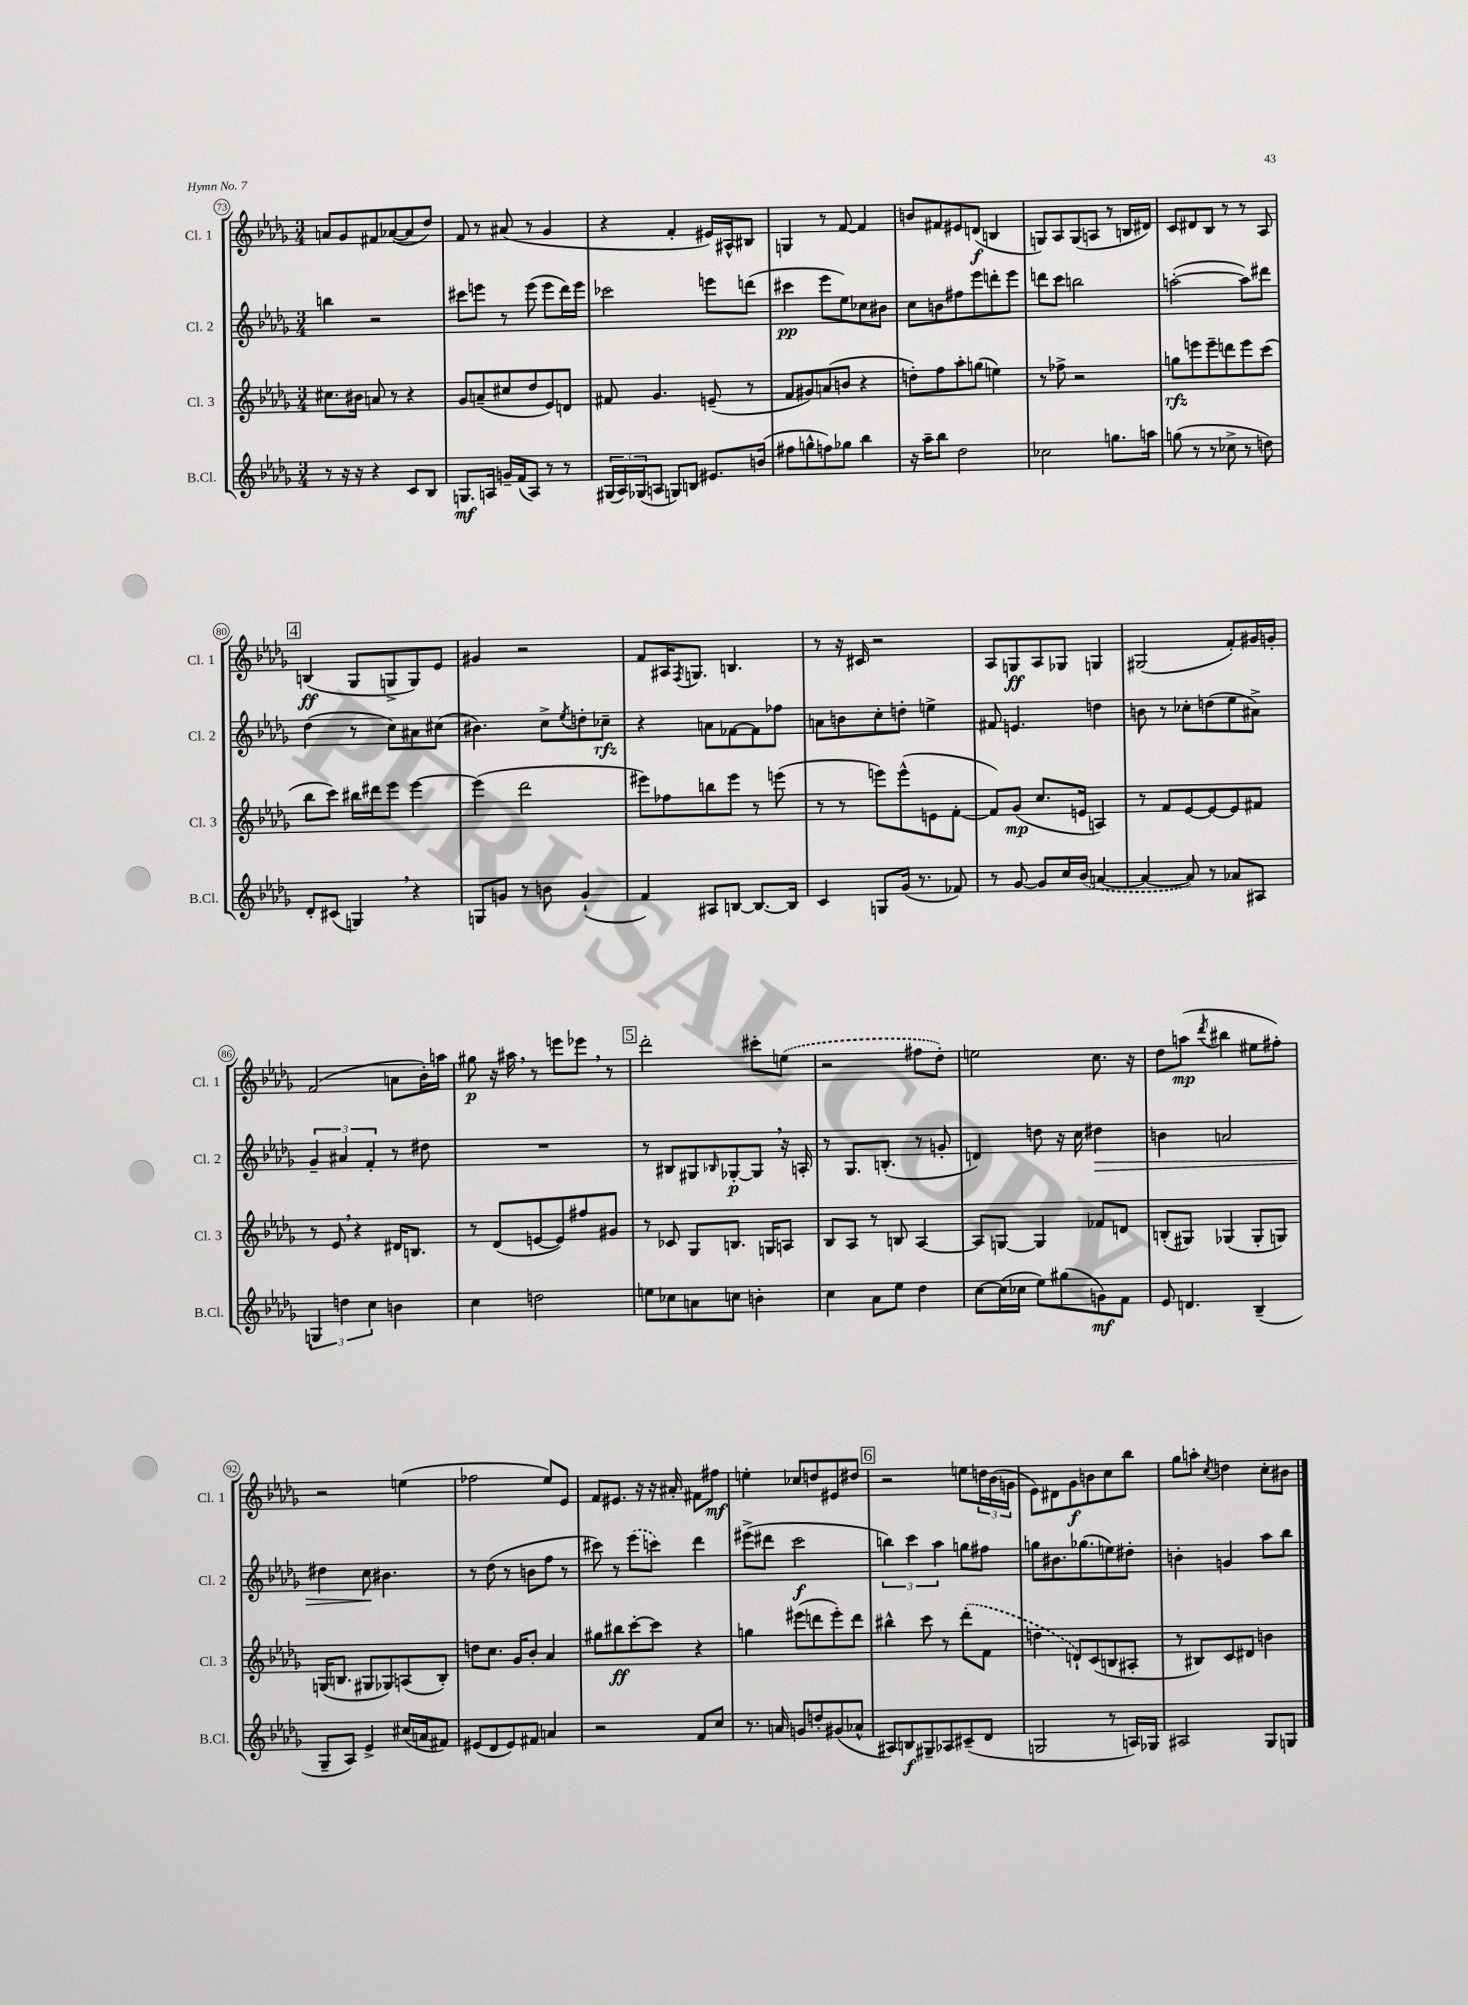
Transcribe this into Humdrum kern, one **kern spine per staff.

**kern	**dynam	**kern	**dynam	**kern	**dynam	**kern	**dynam
*part4	*part4	*part3	*part3	*part2	*part2	*part1	*part1
*staff4	*staff4	*staff3	*staff3	*staff2	*staff2	*staff1	*staff1
*I"B.Cl.	*	*I"Cl. 3	*	*I"Cl. 2	*	*I"Cl. 1	*
*I'B.Cl.	*	*I'Cl. 3	*	*I'Cl. 2	*	*I'Cl. 1	*
*clefG2	*	*clefG2	*	*clefG2	*	*clefG2	*
*k[b-e-a-d-g-]	*	*k[b-e-a-d-g-]	*	*k[b-e-a-d-g-]	*	*k[b-e-a-d-g-]	*
*M3/4	*	*M3/4	*	*M3/4	*	*M3/4	*
=73	=73	=73	=73	=73	=73	=73	=73
8r	.	8.cc#X\L	.	4bbn\	.	8an/L	.
16r	.	.	.	.	.	8g-/	.
16r	.	16b#X\Jk	.	.	.	.	.
4r	.	8an/	.	2r	.	8f#X/	.
.	.	8r	.	.	.	([8a-X/	.
8c/L	.	4r	.	.	.	8a-/]	.
8B-/J	.	.	.	.	.	8dd-/J)	.
=74	=74	=74	=74	=74	=74	=74	=74
8.Gn/L	mf	8g-/L	.	8ccc#X\L	.	8f/	.
.	.	(8an~/	.	8eeen\J	.	8r	.
16An/Jk	.	.	.	.	.	.	.
16gn~/LL	.	8cc#X/	.	8r	.	(8a#X/	.
(16f/J	.	.	.	.	.	.	.
8A/J)	.	8dd-/	.	(8eee\	.	8r	.
8r	.	8e-/)	.	8eee\L	.	4g-/	.
8r	.	8dn/J	.	16ddd-\L)	.	.	.
.	.	.	.	16eee\JJ	.	.	.
=75	=75	=75	=75	=75	=75	=75	=75
(24G#X/LL	.	8f#X/	.	2ccc-X\	.	4r	.
24A-/)	.	.	.	.	.	.	.
(24G-X/J	.	.	.	.	.	.	.
8An/J	.	4.g-/	.	.	.	.	.
8Gn/L)	.	.	.	.	.	4f'/	.
8Bn/J	.	.	.	.	.	.	.
8.e#X/L	.	(8en~/	.	8eeen\L	.	16e#X/LL)	.
.	.	.	.	.	.	16A#X^^/J	.
.	.	8r	.	(8dddn\J	.	8B#X/J	.
(16bn/Jk	.	.	.	.	.	.	.
=76	=76	=76	=76	=76	=76	=76	=76
8ff#X\L	.	8f/L	.	4ccc#X\	pp	4Gn/	.
8ggn^^\	.	8g#X/)	.	.	.	.	.
8ffn\)	.	(8an/	.	8eee-\L	.	8r	.
8gg-X\J	.	8bn/J	.	8ee-\)	.	[8f/	.
4bb-\	.	4r	.	8cc-X\	.	4f/]	.
.	.	.	.	8b#X\J	.	.	.
=77	=77	=77	=77	=77	=77	=77	=77
16r	.	8ddn'\L)	.	8cc\L	.	8bn/L	.
16aa-~\KL	.	.	.	.	.	.	.
8bb-\J	.	8ff\	.	8bn\	.	8f#X/	.
2dd-\	.	8aa-'\	.	8ff#X\	.	8e#X/	.
.	.	(8ggn\J	.	8eee-\	.	(8dn/J	f
.	.	4een\)	.	8dddn'\	.	4Bn/	.
.	.	.	.	8eee-\J	.	.	.
=78	=78	=78	=78	=78	=78	=78	=78
2cc-X\	.	8r	.	8dddn\L	.	8Gn/L)	.
.	.	8ff-X^\	.	8ccc\J	.	8A-/	.
.	.	2r	.	2bbn\	.	(8G/	.
.	.	.	.	.	.	8An/J	.
8.ggn\L	.	.	.	.	.	8r	.
.	.	.	.	.	.	16Bn/LL	.
16aan\Jk	.	.	.	.	.	16d#X/JJ)	.
=79	=79	=79	=79	=79	=79	=79	=79
(8ggn\	.	8ggn\L	rfz	([2aan'\	.	8c/L	.
8r	.	8eeen\	.	.	.	8d#X/	.
8r	.	8eee~\	.	.	.	8B-/J	.
8cc-X^\	.	8dddn\	.	.	.	8r	.
8r	.	8eee\	.	8aa\L])	.	8r	.
8ddn\)	.	(8ccc\J	.	8ddd#X\J	.	8A-/	.
!!LO:LB:g=z
!!LO:REH:place=s1:t=4
=80	=80	=80	=80	=80	=80	=80	=80
8d-'/L	.	8bb-\L	.	(4dd-\	.	(4Bn/	ff
(8c#X/J	.	8ccc\J)	.	.	.	.	.
4Gn,/)	.	16bb#X\LL	.	8r	.	8G-/L	.
.	.	16ddd#X\J	.	.	.	.	.
.	.	8eee-\J	.	8cc\L)	.	8Gn^/	.
4r	.	[4eee-\	.	8a#X\	.	8G/)	.
.	.	.	.	(8cc#X\J	.	8e-/J	.
=81	=81	=81	=81	=81	=81	=81	=81
8Gn/L	.	(4eee-\]	.	4.b#X\)	.	4g#X/	.
8gn/J	.	.	.	.	.	.	.
8r	.	2ddd-\	.	.	.	2r	.
8bn\	.	.	.	8cc^\L	.	.	.
.	.	.	.	8qee-/	.	.	.
(4g`/	.	.	.	8ddn'\	.	.	.
.	.	.	.	8cc-X~\J	rfz	.	.
=82	=82	=82	=82	=82	=82	=82	=82
4f/)	.	8eee#X\L)	.	4r	.	8f/L	.
.	.	8ff-X\	.	.	.	16A#X/K	.
.	.	.	.	.	.	8qF/	.
.	.	.	.	.	.	8.Gn/J	.
8A#X/L	.	8bbn\	.	8an\L	.	.	.
[8Bn/J	.	8eee#\J	.	[8f-X\	.	4.Bn/	.
8.B/L_	.	8r	.	8f-\]	.	.	.
.	.	(8eeen\	.	8ff-X\J	.	.	.
16B/Jk]	.	.	.	.	.	.	.
=83	=83	=83	=83	=83	=83	=83	=83
4c/	.	8r	.	8an\L	.	8r	.
.	.	8r	.	8bn\	.	16r	.
.	.	.	.	.	.	16c#X/	.
8Gn/L	.	8eeen\L)	.	8cc'\	.	2r	.
(16g-/Jk	.	(8eee^^\	.	8ddn'\J	.	.	.
8.r	.	.	.	.	.	.	.
.	.	8en\	.	4een^\	.	.	.
8f-X/)	.	[8f'\J	.	.	.	.	.
=84	=84	=84	=84	=84	=84	=84	=84
8r	.	8f/L])	.	8f#X/	.	8A-/L	.
[8g-/	.	(8g-/J	mp	4.en/	.	8Gn/	ff
8g-/L]	.	8.cc/L	.	.	.	8A-/	.
16cc/L	.	.	.	.	.	8G-X/J	.
(16b-/JJ	.	16en/Jk	.	.	.	.	.
[4an/	.	4An/)	.	4ddn\	.	4Gn/	.
=85	=85	=85	=85	=85	=85	=85	=85
4a/_	.	8r	.	8bn\	.	(2G#X/	.
.	.	8f/L	.	8r	.	.	.
8a/])	.	[8e-/	.	8cc-X'\L	.	.	.
8r	.	8e-/_	.	(8ddn\	.	.	.
8a-X/L	.	8e-/]	.	8ee-\	.	8f'/L)	.
8A#X/J	.	8f#X/J	.	8a#X^\J)	.	16g#X/L	.
.	.	.	.	.	.	16gn'/JJ	.
!!LO:LB:g=z
=86	=86	=86	=86	=86	=86	=86	=86
6Gn/	.	8r	.	6g-~/	.	(2f/	.
.	.	8e-,/	.	.	.	.	.
6ddn\	.	.	.	6a#X/	.	.	.
.	.	4r	.	.	.	.	.
6cc\	.	.	.	6f'/	.	.	.
4bn\	.	16d#X/KL	.	8r	.	8an\L	.
.	.	8.Bn/J	.	.	.	.	.
.	.	.	.	8dd#X\	.	16b-'\L)	.
.	.	.	.	.	.	16aan\JJ	.
=87	=87	=87	=87	=87	=87	=87	=87
4cc\	.	8r	.	2.r	.	8gg#X\	p
.	.	(8d-/L	.	.	.	16r	.
.	.	.	.	.	.	16aa#X,\	.
2ddn\	.	[8en/	.	.	.	8r	.
.	.	8e/])	.	.	.	8eeen\L	.
.	.	8ff#X/	.	.	.	8eee-X,\J	.
.	.	8g#X/J	.	.	.	8r	.
!!LO:REH:place=s1:t=5
=88	=88	=88	=88	=88	=88	=88	=88
8een\L	.	8r	.	8r	.	2ddd-'\	.
8cc-X\	.	8c-X/	.	8B#X/L	.	.	.
8an\	.	8G-/L	.	8G#X/	.	.	.
.	.	.	.	16qqB-X/	.	.	.
8ccn\J	.	8.Bn/J	.	[8G-X'/	p	.	.
4bn'\	.	.	.	8G-,/J]	.	8ccc#X'\L	.
.	.	16Gn/KL	.	.	.	.	.
.	.	8An/J	.	16r	.	(8een\J	.
.	.	.	.	16An'/	.	.	.
=89	=89	=89	=89	=89	=89	=89	=89
4cc\	.	8B-/L	.	8r	.	2r	.
.	.	8A-/J	.	8.G-/L	.	.	.
8a-\L	.	8r	.	.	.	.	.
.	.	.	.	(8.Bn'/J	.	.	.
8ee-\J	.	8Bn/	.	.	.	.	.
4dd-\	.	[4A-/	.	8r	.	8ff#X\L	.
.	.	.	.	8gn'/	.	8dd-'\J)	.
=90	=90	=90	=90	=90	=90	=90	=90
[8cc\L	.	8A-/L]	.	4dn/)	.	2een\	.
(16cc\L]	.	[8Gn/J	.	.	.	.	.
16cc-X\JJ	.	.	.	.	.	.	.
8ee-\L)	.	4G/]	.	8ddn\	.	.	.
(8gg#X\	.	.	.	16r	.	.	.
.	.	.	.	16cc\	.	.	.
!	!	!	!	!	!LO:HP:b	!	!
8gn\)	mf	8f-X/L	.	4dd#X\	>	8.cc\	.
8f\J	.	8dn/J	.	.	.	.	.
.	.	.	.	.	.	16r	.
=91	=91	=91	=91	=91	=91	=91	=91
8e-/	.	(8Bn'/L	.	4bn\	.	8dd-\L	.
4.dn/	.	8G#X/J)	.	.	.	(8aan\J	mp
.	.	.	.	.	.	8qddd-/	.
.	.	(4G-X/	.	2an/	.	4bb#X\	.
(4B-~/	.	8G-'/L	.	.	.	8ee#X\L	.
.	.	8Gn/J)	.	.	.	8ff#X'\J)	.
!!LO:LB:g=z
=92	=92	=92	=92	=92	=92	=92	=92
8G-~/L	.	(16Gn/KL	.	4dd#X\	.	2r	.
.	.	8.Bn/J	.	.	.	.	.
8A-/J)	.	.	.	.	.	.	.
4e-^/	.	8G#X/L	.	8cc\	.	.	.
.	.	8G-X/)	.	4.b#X\	]	.	.
(16cc#X/LL	.	(8An/	.	.	.	(4een\	.
16an/J	.	.	.	.	.	.	.
8f#X/J)	.	8B'/J)	.	.	.	.	.
=93	=93	=93	=93	=93	=93	=93	=93
(8e#X/L	.	8ddn\L	.	8r	.	2ff-X\	.
8d-/	.	8.cc\J	.	(8dd-\	.	.	.
8e#/)	.	.	.	8r	.	.	.
.	.	16g-/KL	.	.	.	.	.
8f#X/J	.	8b-'/J	.	8bn\L	.	.	.
4an/	.	4a-/	.	8ff\J	.	8ee-/L)	.
.	.	.	.	8r	.	8e-/J	.
=94	=94	=94	=94	=94	=94	=94	=94
2r	.	8gg#X\L	.	8ccc#X\)	.	8f/L	.
.	.	8bb#X\	ff	8r	.	8.e#X/J	.
.	.	[8ccc'\	.	(8eee-\L	.	.	.
.	.	.	.	.	.	16r	.
.	.	8ccc\J]	.	8cccn\J)	.	16r	.
.	.	.	.	.	.	16a#X'/	.
8f/L	.	4r	.	4ddd-\	.	8f#X\L	.
8cc/J	.	.	.	.	.	8ff#X\J	mf
=95	=95	=95	=95	=95	=95	=95	=95
8.r	.	4ggn\	.	(8eee#X^\L	.	4een'\	.
.	.	.	.	8ddd#X\J	.	.	.
16an/	.	.	.	.	.	.	.
8gn/L	.	(8eee#X\L	.	2ccc\	f	8cc-X/L	.
8ddn'/	.	8dddn\	.	.	.	8ddn/	.
(8g#X/	.	8eee#'\)	.	.	.	8e#X/	.
8a-X^^/J	.	8ddd\J	.	.	.	8dd#X/J	.
!!LO:REH:place=s1:t=6
=96	=96	=96	=96	=96	=96	=96	=96
8A#X/L)	.	4bb#X^^\	.	6bbn\)	.	2r	.
8Bn/	f	.	.	.	.	.	.
.	.	.	.	6ccc\	.	.	.
8G#X~/	.	8ccc\	.	.	.	.	.
.	.	.	.	6aa-\	.	.	.
8A-X/	.	8r	.	.	.	.	.
(8c#X~/	.	(8ddd-'\L	.	8ggn\L	.	8een\L	.
8d-/J	.	8f\J	.	8ff#X\J	.	24ddn\L	.
.	.	.	.	.	.	(24b-\	.
.	.	.	.	.	.	24gn\JJ	.
=97	=97	=97	=97	=97	=97	=97	=97
2Gn/	.	4ddn\	.	8ggn\L	.	8e-\L)	.
.	.	.	.	8.b#X\	.	8d#X\	.
.	.	8dn`/L)	.	.	.	8g-\	f
.	.	.	.	(8.gg-X\	.	.	.
.	.	(8c/	.	.	.	8bn\	.
8r	.	8Bn/	.	8een\)	.	8cc\	.
16An/LL)	.	8A#X'/J	.	8dd#X'\J	.	8bb-\J	.
16G-X/JJ	.	.	.	.	.	.	.
=98	=98	=98	=98	=98	=98	=98	=98
2A#X/	.	8r	.	4bn'\	.	8gg-\L	.
.	.	8B#X/L)	.	.	.	8aan'\J	.
.	.	.	.	.	.	8qcc/	.
.	.	8c/	.	4gn/	.	4ddn\	.
.	.	8d#X/J	.	.	.	.	.
8G-/L	.	4bn\	.	8aa-\L	.	8cc'\L	.
8Gn/J	.	.	.	8bb-\J	.	8b#X\J	.
==	==	==	==	==	==	==	==
*-	*-	*-	*-	*-	*-	*-	*-
